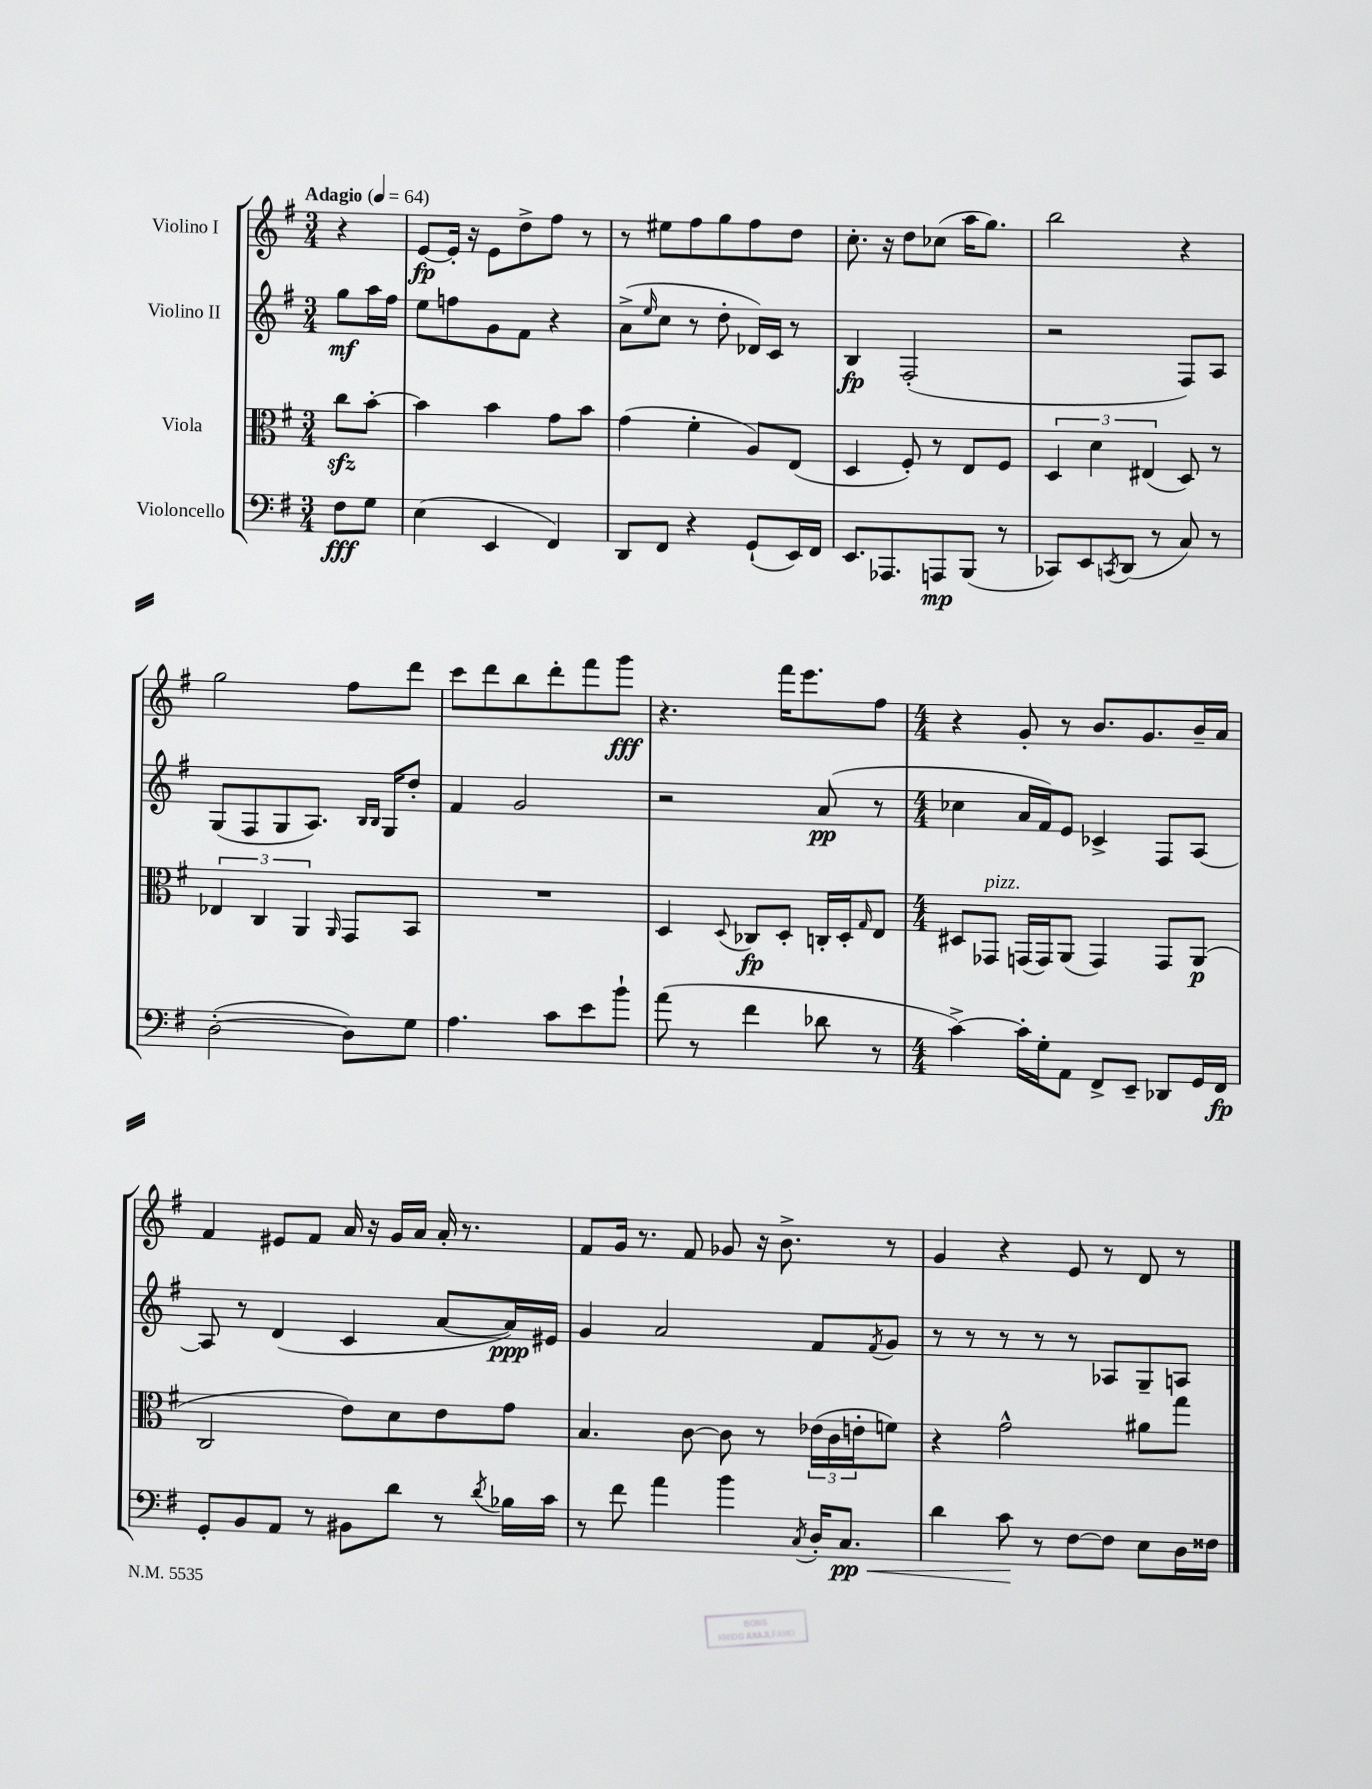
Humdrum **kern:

**kern	**dynam	**kern	**dynam	**kern	**dynam	**kern	**dynam
*part4	*part4	*part3	*part3	*part2	*part2	*part1	*part1
*staff4	*staff4	*staff3	*staff3	*staff2	*staff2	*staff1	*staff1
*I"Violoncello	*	*I"Viola	*	*I"Violino II	*	*I"Violino I	*
*clefF4	*	*clefC3	*	*clefG2	*	*clefG2	*
*k[f#]	*	*k[f#]	*	*k[f#]	*	*k[f#]	*
*M3/4	*	*M3/4	*	*M3/4	*	*M3/4	*
*MM64	*	*MM64	*	*MM64	*	*MM64	*
=	=	=	=	=	=	=	=
!	!	!	!	!	!	!LO:TX:a:B:t=Adagio	!
8F#\L	fff	8cczz\L	.	8gg\L	mf	4r	.
8G\J	.	[8b'\J	.	16aa\L	.	.	.
.	.	.	.	16ff#\JJ	.	.	.
=1	=1	=1	=1	=1	=1	=1	=1
(4E\	.	4b\]	.	8ee\L	.	[8e/L	fp
.	.	.	.	8ffn\	.	16e'/Jk]	.
.	.	.	.	.	.	16r	.
4EE/	.	4b\	.	8g\	.	8e\L	.
.	.	.	.	8f#\J	.	8dd^\	.
4FF#/)	.	8g\L	.	4r	.	8ff#\J	.
.	.	8b\J	.	.	.	8r	.
=2	=2	=2	=2	=2	=2	=2	=2
8DD/L	.	(4g\	.	(8a^\L	.	8r	.
.	.	.	.	16qqee/	.	.	.
8FF#/J	.	.	.	8cc\J	.	8ee#X\L	.
4r	.	4f#'\	.	8r	.	8ff#\	.
.	.	.	.	8dd'\	.	8gg\	.
(8GG`/L	.	8A/L)	.	16d-X/LL)	.	8ff#\	.
.	.	.	.	16c/JJ	.	.	.
16EE/L)	.	(8E/J	.	8r	.	8dd\J	.
16FF#/JJ	.	.	.	.	.	.	.
=3	=3	=3	=3	=3	=3	=3	=3
8.EE/L	.	4D/	.	4B/	fp	8.cc'\	.
8.AAA-X/	.	.	.	.	.	16r	.
.	.	8F#'/)	.	(2F#'/	.	8dd\L	.
8AAAn/	mp	8r	.	.	.	(8cc-X\J	.
(8BBB/J	.	8E/L	.	.	.	16aa\KL	.
.	.	.	.	.	.	8.gg\J)	.
8r	.	8F#/J	.	.	.	.	.
=4	=4	=4	=4	=4	=4	=4	=4
8CC-X/L)	.	6D/	.	2r	.	2bb\	.
8EE/	.	.	.	.	.	.	.
.	.	6d\	.	.	.	.	.
8qCCn/	.	.	.	.	.	.	.
(8DD/J	.	.	.	.	.	.	.
.	.	(6E#X/	.	.	.	.	.
8r	.	.	.	.	.	.	.
8C/)	.	8D/)	.	8F#/L)	.	4r	.
8r	.	8r	.	8A/J	.	.	.
!!LO:LB:g=z
=5	=5	=5	=5	=5	=5	=5	=5
([2D'\	.	6E-X/	.	(8G/L	.	2gg\	.
.	.	.	.	8F#/	.	.	.
.	.	6C/	.	.	.	.	.
.	.	.	.	8G/	.	.	.
.	.	6AA/	.	.	.	.	.
.	.	.	.	8.A/J)	.	.	.
.	.	16qqAA/	.	.	.	.	.
8D\L])	.	8GG/L	.	.	.	8ff#\L	.
.	.	.	.	16qqB/LL	.	.	.
.	.	.	.	16qqB/JJ	.	.	.
.	.	.	.	16G/KL	.	.	.
8G\J	.	8BB/J	.	8dd'/J	.	8ddd\J	.
=6	=6	=6	=6	=6	=6	=6	=6
4.A\	.	2.r	.	4f#/	.	8ccc\L	.
.	.	.	.	.	.	8ddd\	.
.	.	.	.	2g/	.	8bb\	.
8c\L	.	.	.	.	.	8ddd'\	.
8e\	.	.	.	.	.	8fff#\	.
8b`\J	.	.	.	.	.	8ggg\J	fff
=7	=7	=7	=7	=7	=7	=7	=7
(8a\	.	4D/	.	2r	.	4.r	.
8r	.	.	.	.	.	.	.
.	.	8qqD/	.	.	.	.	.
4f#\	.	8C-X/L	fp	.	.	.	.
.	.	8D'/J	.	.	.	16fff#\KL	.
.	.	.	.	.	.	8.eee\	.
8d-X\	.	16Cn'/LL	.	(8a/	pp	.	.
.	.	16D'/J	.	.	.	.	.
.	.	16qqG/	.	.	.	.	.
8r	.	8E/J	.	8r	.	8ff#\J	.
=8	=8	=8	=8	=8	=8	=8	=8
*M4/4	*	*M4/4	*	*M4/4	*	*M4/4	*
[4c^\)	.	8D#X/L	.	4cc-X\	.	4r	.
!	!	!LO:TX:a:i:t=pizz.	!	!	!	!	!
.	.	8GG-X/J	.	.	.	.	.
16c'\LL]	.	(16GGn/LL	.	16a/LL	.	8g'/	.
16G'\J	.	16GG/J)	.	16f#/J)	.	.	.
8AA\J	.	(8AA/J	.	8e/J	.	8r	.
8FF#^/L	.	4GG/)	.	4c-X^/	.	8.b/L	.
8EE~/J	.	.	.	.	.	.	.
.	.	.	.	.	.	8.g/	.
8DD-X/L	.	8GG/L	.	8F#/L	.	.	.
16GG/L	.	(8AA/J	p	[8A/J	.	16b~/L	.
16FF#/JJ	fp	.	.	.	.	16a/JJ	.
!!LO:LB:g=z
=9	=9	=9	=9	=9	=9	=9	=9
8GG'/L	.	2C/	.	8A/]	.	4f#/	.
8BB/	.	.	.	8r	.	.	.
8AA/J	.	.	.	(4d/	.	8e#X/L	.
8r	.	.	.	.	.	8f#/J	.
8BB#X\L	.	8e\L)	.	4c/	.	16a/	.
.	.	.	.	.	.	16r	.
8d\J	.	8d\	.	.	.	16g/LL	.
.	.	.	.	.	.	16a/JJ	.
8r	.	8e\	.	[8a/L	.	16a'/	.
.	.	.	.	.	.	8.r	.
8qd/	.	.	.	.	.	.	.
16B-X\LL	.	8g\J	.	16a/L])	ppp	.	.
16c\JJ	.	.	.	16e#X/JJ	.	.	.
=10	=10	=10	=10	=10	=10	=10	=10
8r	.	4.B/	.	4g/	.	8f#/L	.
8f#\	.	.	.	.	.	16g/Jk	.
.	.	.	.	.	.	8.r	.
4a\	.	.	.	2a/	.	.	.
.	.	[8c\	.	.	.	8f#/	.
4b\	.	8c\]	.	.	.	8g-X/	.
.	.	8r	.	.	.	16r	.
.	.	.	.	.	.	8.b^\	.
8qC/	.	.	.	.	.	.	.
16D'/KL	.	(24e-X\LL	.	8f#/L	.	.	.
.	.	24c\	.	.	.	.	.
!	!LO:HP:b	!	!	!	!	!	!
8.C/J	< pp	.	.	.	.	.	.
.	.	24en'\J	.	.	.	.	.
.	.	.	.	8qf#/	.	.	.
.	.	8fn\J)	.	8g/J	.	8r	.
=11	=11	=11	=11	=11	=11	=11	=11
4d\	.	4r	.	8r	.	4g/	.
.	.	.	.	8r	.	.	.
8c\	.	2g^^\	.	8r	.	4r	.
8r	[	.	.	8r	.	.	.
[8F#\L	.	.	.	8r	.	8e/	.
8F#\J]	.	.	.	8A-X/L	.	8r	.
8E\L	.	8a#X\L	.	8G~/	.	8d/	.
16D\L	.	8gg\J	.	8An/J	.	8r	.
16F##X\JJ	.	.	.	.	.	.	.
==	==	==	==	==	==	==	==
*-	*-	*-	*-	*-	*-	*-	*-
